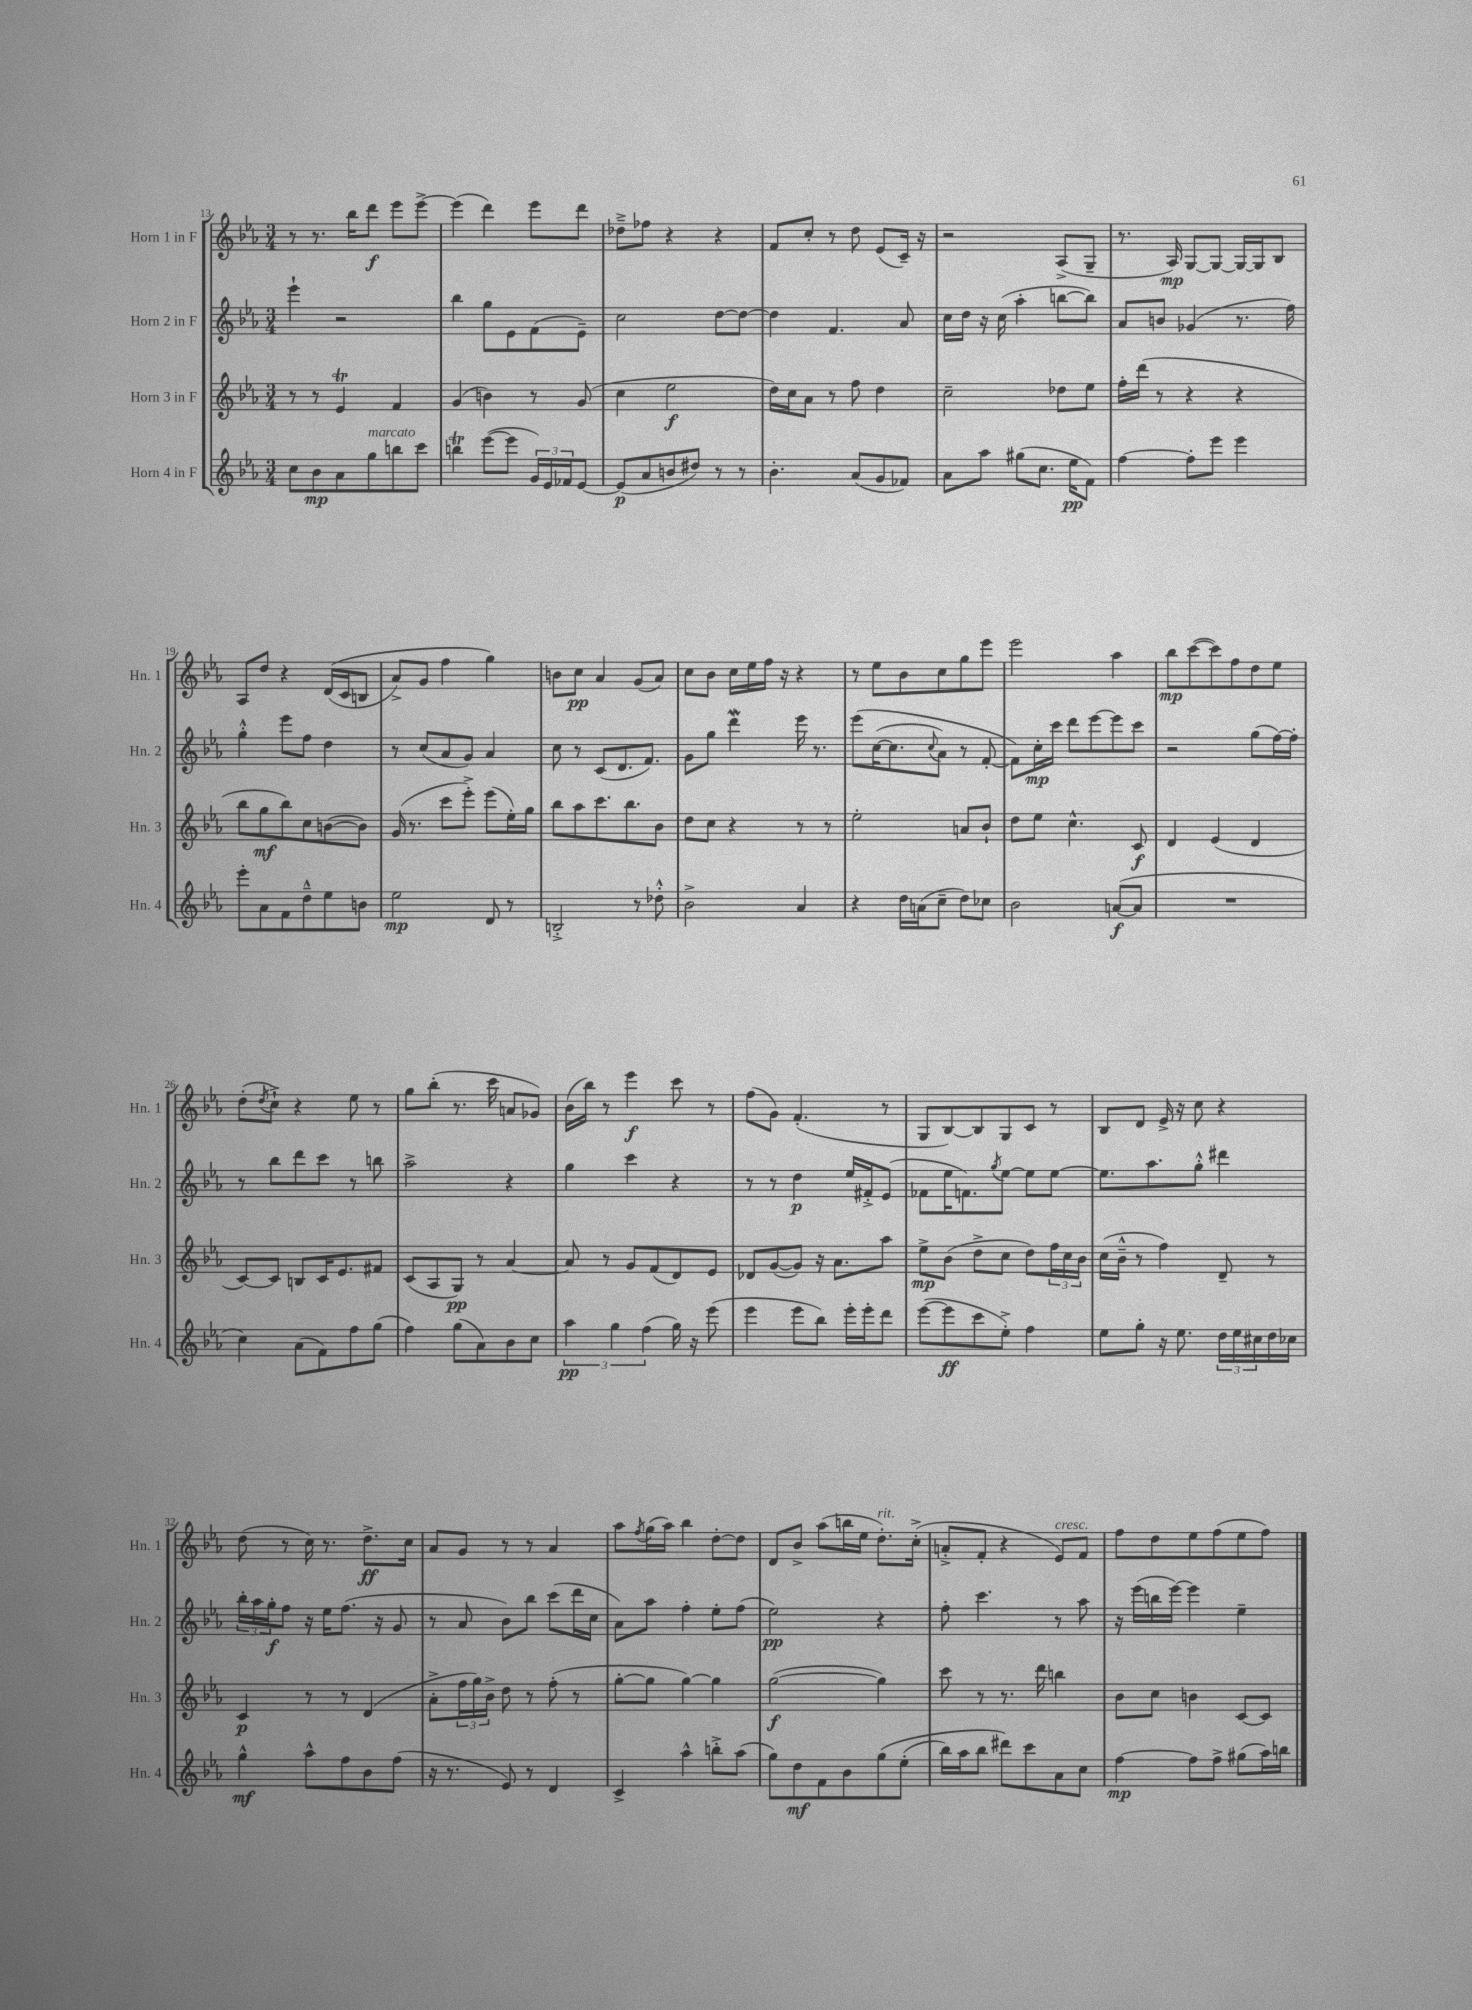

**kern	**dynam	**kern	**dynam	**kern	**dynam	**kern	**dynam
*part4	*part4	*part3	*part3	*part2	*part2	*part1	*part1
*staff4	*staff4	*staff3	*staff3	*staff2	*staff2	*staff1	*staff1
*I"Horn 4 in F	*	*I"Horn 3 in F	*	*I"Horn 2 in F	*	*I"Horn 1 in F	*
*I'Hn. 4	*	*I'Hn. 3	*	*I'Hn. 2	*	*I'Hn. 1	*
*clefG2	*	*clefG2	*	*clefG2	*	*clefG2	*
*k[b-e-a-]	*	*k[b-e-a-]	*	*k[b-e-a-]	*	*k[b-e-a-]	*
*M3/4	*	*M3/4	*	*M3/4	*	*M3/4	*
=13	=13	=13	=13	=13	=13	=13	=13
8cc\L	.	8r	.	4eee-`\	.	8r	.
8b-\	mp	8r	.	.	.	8.r	.
8a-\	.	4e-T/	.	2r	.	.	.
.	.	.	.	.	.	16bb-\KL	.
!LO:TX:a:i:t=marcato	!	!	!	!	!	!	!
8gg\	.	.	.	.	.	8ddd\J	f
8bbn\	.	4f/	.	.	.	8eee-\L	.
8ccc\J	.	.	.	.	.	[8eee-^\J	.
=14	=14	=14	=14	=14	=14	=14	=14
4bbnt\	.	(4g/	.	4bb-\	.	(4eee-\]	.
([8eee-\L	.	4bn\)	.	8gg\L	.	4ddd\)	.
8eee-\J]	.	.	.	8e-\	.	.	.
24g/LL)	.	8r	.	(8f\	.	8eee-\L	.
24e-/	.	.	.	.	.	.	.
24f-X/J	.	.	.	.	.	.	.
[8e-/J	.	(8g/	.	8e-~\J)	.	8ddd\J	.
=15	=15	=15	=15	=15	=15	=15	=15
(8e-/L]	p	4cc\	.	2cc\	.	8dd-X~^\L	.
8a-/	.	.	.	.	.	8ff-X\J	.
8bn/	.	2ee-\	f	.	.	4r	.
8dd#X/J)	.	.	.	.	.	.	.
8r	.	.	.	[8dd\L	.	4r	.
8r	.	.	.	8dd\J_	.	.	.
=16	=16	=16	=16	=16	=16	=16	=16
4.b-'\	.	16dd\LL)	.	4dd\]	.	8f/L	.
.	.	16cc\J	.	.	.	.	.
.	.	8a-\J	.	.	.	8cc'/J	.
.	.	8r	.	4.f/	.	8r	.
(8a-/L	.	8ff\	.	.	.	8dd\	.
8g/	.	4dd\	.	.	.	(8e-/L	.
8f-X/J)	.	.	.	8a-/	.	16c~/Jk)	.
.	.	.	.	.	.	16r	.
=17	=17	=17	=17	=17	=17	=17	=17
8a-\L	.	2cc~\	.	16cc\LL	.	2r	.
.	.	.	.	16dd\JJ	.	.	.
8aa-\J	.	.	.	16r	.	.	.
.	.	.	.	(16cc\	.	.	.
(8gg#X\L	.	.	.	4aa-'\	.	.	.
8.cc\J	.	.	.	.	.	.	.
.	.	8dd-X\L	.	[8bbn\L	.	(8A-^/L	.
16ee-\KL	pp	.	.	.	.	.	.
8f\J)	.	8ee-\J	.	8bb\J])	.	8G~/J	.
=18	=18	=18	=18	=18	=18	=18	=18
[4ff\	.	16ff'\LL	.	8a-/L	.	8.r	.
.	.	(16ddd\JJ	.	.	.	.	.
.	.	8r	.	8bn/J	.	.	.
.	.	.	.	.	.	16A-/)	mp
8ff'\L]	.	4r	.	(4g-X/	.	[8G/L	.
8eee-\J	.	.	.	.	.	8G/J_	.
4eee-\	.	4r	.	8.r	.	16G/LL_	.
.	.	.	.	.	.	16G/J]	.
.	.	.	.	.	.	8B-/J	.
.	.	.	.	16ff\)	.	.	.
!!LO:LB:g=z
=19	=19	=19	=19	=19	=19	=19	=19
8eee-'\L	.	8bb-\L	.	4gg'^^\	.	8A-/L	.
8a-\	.	8gg\	mf	.	.	8dd/J	.
8f\	.	8bb-\)	.	8eee-\L	.	4r	.
8dd~^^\	.	8cc\	.	8ff\J	.	.	.
8ee-\	.	([8bn\	.	4dd\	.	((16d/LL	.
.	.	.	.	.	.	16c/J	.
8bn\J	.	8b\J])	.	.	.	8Bn/J	.
=20	=20	=20	=20	=20	=20	=20	=20
2ee-\	mp	(16g/	.	8r	.	8a-^/L)	.
.	.	8.r	.	.	.	.	.
.	.	.	.	(8cc/L	.	8g/J	.
.	.	8ccc\L	.	8a-/	.	4ff\	.
.	.	8eee-'^\J)	.	8g/J)	.	.	.
8d/	.	(8eee-\L	.	4a-/	.	4gg\)	.
8r	.	16ee-'\L)	.	.	.	.	.
.	.	16gg\JJ	.	.	.	.	.
=21	=21	=21	=21	=21	=21	=21	=21
2Bn'^/	.	8bb-\L	.	8cc\	.	8bn\L	.
.	.	8aa-\	.	8r	.	8cc\J	pp
.	.	8.ccc\	.	(8c/L	.	4a-/	.
.	.	.	.	8.d/	.	.	.
.	.	8.bb-\	.	.	.	.	.
8r	.	.	.	.	.	(8g/L	.
.	.	.	.	8.f/J)	.	.	.
8dd-X'^^\	.	8b-\J	.	.	.	8a-/J)	.
=22	=22	=22	=22	=22	=22	=22	=22
2b-^\	.	8dd\L	.	8g\L	.	8cc\L	.
.	.	8cc\J	.	8gg\J	.	8b-\J	.
.	.	4r	.	4dddW\	.	16cc\LL	.
.	.	.	.	.	.	16ee-\	.
.	.	.	.	.	.	16ff\JJ	.
.	.	.	.	.	.	16r	.
4a-/	.	8r	.	16eee-\	.	4r	.
.	.	.	.	8.r	.	.	.
.	.	8r	.	.	.	.	.
=23	=23	=23	=23	=23	=23	=23	=23
4r	.	2ee-'\	.	(8eee-\L	.	8r	.
.	.	.	.	([16cc\K	.	8ee-\L	.
.	.	.	.	8.cc\]	.	.	.
16dd\LL	.	.	.	.	.	8b-\	.
(16an\J	.	.	.	.	.	.	.
.	.	.	.	8qqcc/	.	.	.
8cc~\J	.	.	.	8a-\J)	.	8cc\	.
8dd\L)	.	8an/L	.	8r	.	8gg\	.
8cc-X\J	.	8b-`/J	.	[8f'/	.	8eee-\J	.
=24	=24	=24	=24	=24	=24	=24	=24
2b-\	.	8dd\L	.	8f\L])	.	2eee-\	.
.	.	8ee-\J	.	16cc'\L	mp	.	.
.	.	.	.	16ccc\JJ	.	.	.
.	.	4.cc^^\	.	8ddd\L	.	.	.
.	.	.	.	[8eee-\	.	.	.
([8an/L	f	.	.	8eee-\]	.	4aa-\	.
8a/J]	.	8c/	f	8ccc\J	.	.	.
=25	=25	=25	=25	=25	=25	=25	=25
2.r	.	4d/	.	2r	.	8bb-\L	mp
.	.	.	.	.	.	([8ccc\	.
.	.	(4e-/	.	.	.	8ccc\])	.
.	.	.	.	.	.	8ff\	.
.	.	4d/	.	(8gg\L	.	8dd\	.
.	.	.	.	[16ff\L)	.	8ee-\J	.
.	.	.	.	16ff'\JJ]	.	.	.
!!LO:LB:g=z
=26	=26	=26	=26	=26	=26	=26	=26
4cc\)	.	[8c/L)	.	8r	.	(8dd'\L	.
.	.	.	.	.	.	8qdd/	.
.	.	8c/J]	.	8bb-\L	.	8cc`^\J)	.
(8a-\L	.	8Bn/L	.	8ddd\	.	4r	.
8f\)	.	16c/K	.	8ccc\J	.	.	.
.	.	8.e-/	.	.	.	.	.
8ff\	.	.	.	8r	.	8ee-\	.
(8gg\J	.	8f#X/J	.	8bbn\	.	8r	.
=27	=27	=27	=27	=27	=27	=27	=27
4ff\)	.	(8c/L	.	2aa-^\	.	8gg\L	.
.	.	8A-/	.	.	.	(8bb-'\J	.
(8gg\L	.	8G/J)	pp	.	.	8.r	.
8a-\)	.	8r	.	.	.	.	.
.	.	.	.	.	.	16ccc\	.
8b-\	.	[4a-/	.	4r	.	8an/L	.
8cc\J	.	.	.	.	.	8g-X/J)	.
=28	=28	=28	=28	=28	=28	=28	=28
6aa-\	pp	8a-/]	.	4gg\	.	(16b-\LL	.
.	.	.	.	.	.	16bb-\JJ)	.
.	.	8r	.	.	.	8r	.
6gg\	.	.	.	.	.	.	.
.	.	8g/L	.	4ccc\	.	4eee-\	f
(6ff\	.	.	.	.	.	.	.
.	.	(8f/	.	.	.	.	.
16gg\)	.	8d/)	.	4r	.	8ccc\	.
16r	.	.	.	.	.	.	.
(8eee-\	.	8e-/J	.	.	.	8r	.
=29	=29	=29	=29	=29	=29	=29	=29
4eee-\	.	8d-X/L	.	8r	.	(8ff\L	.
.	.	([8g/	.	8r	.	8g\J)	.
8eee-\L	.	8g/J])	.	4dd\	p	(4.f'/	.
8bb-\J)	.	16r	.	.	.	.	.
.	.	8.a-\L	.	.	.	.	.
16eee-'\LL	.	.	.	16ee-/LL	.	.	.
16eee-'\J	.	.	.	16f#X'^/J	.	.	.
8ddd\J	.	8aa-\J	.	(8e-/J	.	8r	.
=30	=30	=30	=30	=30	=30	=30	=30
([8eee-\L	.	8ee-^\L	mp	8f-X\L	.	8G/L	.
8eee-\]	ff	(8b-\J	.	16ee-\K	.	[8B-/)	.
.	.	.	.	8.fn\)	.	.	.
8ccc\	.	8dd^\L	.	.	.	8B-/]	.
.	.	.	.	8qgg/	.	.	.
8ee-'^\J)	.	8cc\J	.	[8ee-\J	.	8G/	.
4ff\	.	8dd\L)	.	8ee-\L]	.	8c/J	.
.	.	24ff\L	.	[8ee-\J	.	8r	.
.	.	24cc\	.	.	.	.	.
.	.	24b-\JJ	.	.	.	.	.
=31	=31	=31	=31	=31	=31	=31	=31
8ee-\L	.	(16cc\LL	.	8.ee-\L]	.	8B-/L	.
.	.	16b-~^^\JJ	.	.	.	.	.
8gg'\J	.	8r	.	.	.	8d/J	.
.	.	.	.	8.aa-\	.	.	.
16r	.	4ff\)	.	.	.	16e-^/	.
8.ee-\	.	.	.	.	.	16r	.
.	.	.	.	8gg'^^\J	.	8cc\	.
24dd\LL	.	8d~/	.	4ddd#X\	.	4r	.
24ee-\	.	.	.	.	.	.	.
24cc#X\	.	.	.	.	.	.	.
16dd\	.	8r	.	.	.	.	.
16cc-X\JJ	.	.	.	.	.	.	.
!!LO:LB:g=z
=32	=32	=32	=32	=32	=32	=32	=32
4gg^^\	mf	4c/	p	24bb-'\LL	.	(8dd\	.
.	.	.	.	24aa-\	.	.	.
.	.	.	.	24gg'\J	f	.	.
.	.	.	.	8ff\J	.	8r	.
8aa-^^\L	.	8r	.	16r	.	16cc\)	.
.	.	.	.	16ee-\KL	.	8.r	.
8ff\	.	8r	.	(8.ff\J	.	.	.
8b-\	.	(4d/	.	.	.	8.dd^\L	ff
.	.	.	.	16r	.	.	.
(8ff\J	.	.	.	8g/	.	.	.
.	.	.	.	.	.	16cc\Jk	.
=33	=33	=33	=33	=33	=33	=33	=33
16r	.	8a-'^\L	.	8r	.	8a-/L	.
8.r	.	.	.	.	.	.	.
.	.	24ff\L	.	8a-/	.	8g/J	.
.	.	24gg\)	.	.	.	.	.
.	.	24b-^\JJ	.	.	.	.	.
8e-/)	.	8dd\	.	8b-\L)	.	8r	.
8r	.	8r	.	8bb-\J	.	8r	.
4d/	.	(8ff'\	.	(8ccc\L	.	4a-/	.
.	.	8r	.	16ddd\L	.	.	.
.	.	.	.	16cc\JJ	.	.	.
=34	=34	=34	=34	=34	=34	=34	=34
4c^/	.	[8gg'\L	.	8a-\L)	.	8aa-\L	.
.	.	.	.	.	.	8qff/	.
.	.	8gg\J]	.	8aa-\J	.	(16gg\L	.
.	.	.	.	.	.	16aa-\JJ)	.
4aa-^^\	.	[4gg\)	.	4ff'\	.	4bb-\	.
8bbn'^\L	.	4gg\]	.	8ee-'\L	.	[8dd'\L	.
(8aa-\J	.	.	.	(8ff\J	.	8dd\J]	.
=35	=35	=35	=35	=35	=35	=35	=35
8gg\L)	.	([2gg\	f	2ee-\)	pp	8d/L	.
8dd\	mf	.	.	.	.	8b-^/J	.
8f\	.	.	.	.	.	(8aa-\L	.
8b-\	.	.	.	.	.	16bbn\L	.
.	.	.	.	.	.	16ee-\JJ	.
!	!	!	!	!	!	!LO:TX:a:i:t=rit.	!
(8gg\	.	4gg\])	.	4r	.	8.dd'\L)	.
(8ee-'\J	.	.	.	.	.	.	.
.	.	.	.	.	.	(16cc'^\Jk	.
=36	=36	=36	=36	=36	=36	=36	=36
16bb-\LL)	.	8ccc\	.	8ff'\	.	8an'^/L	.
16aa-\J	.	.	.	.	.	.	.
8bb-\J	.	8r	.	4.ccc\	.	8f'/J	.
8ddd#X\L)	.	8.r	.	.	.	4r	.
8ccc\	.	.	.	.	.	.	.
.	.	16ddd\	.	.	.	.	.
!	!	!	!	!	!	!LO:TX:a:i:t=cresc.	!
8a-\	.	4bbn\	.	8r	.	8e-/L)	.
8cc\J	.	.	.	8aa-\	.	8f/J	.
=37	=37	=37	=37	=37	=37	=37	=37
[4ff\	mp	8b-\L	.	16r	.	8ff\L	.
.	.	.	.	(16eee-\LL	.	.	.
.	.	8cc\J	.	16bbn\	.	8dd\	.
.	.	.	.	[16eee-\JJ)	.	.	.
8ff\L]	.	4bn\	.	4eee-\]	.	8ee-\	.
8ff^\J	.	.	.	.	.	(8ff\	.
(8gg#X\L	.	[8c/L	.	4ee-~\	.	8ee-\	.
16aa-\L)	.	8c/J]	.	.	.	8ff\J)	.
16bbn\JJ	.	.	.	.	.	.	.
==	==	==	==	==	==	==	==
*-	*-	*-	*-	*-	*-	*-	*-
